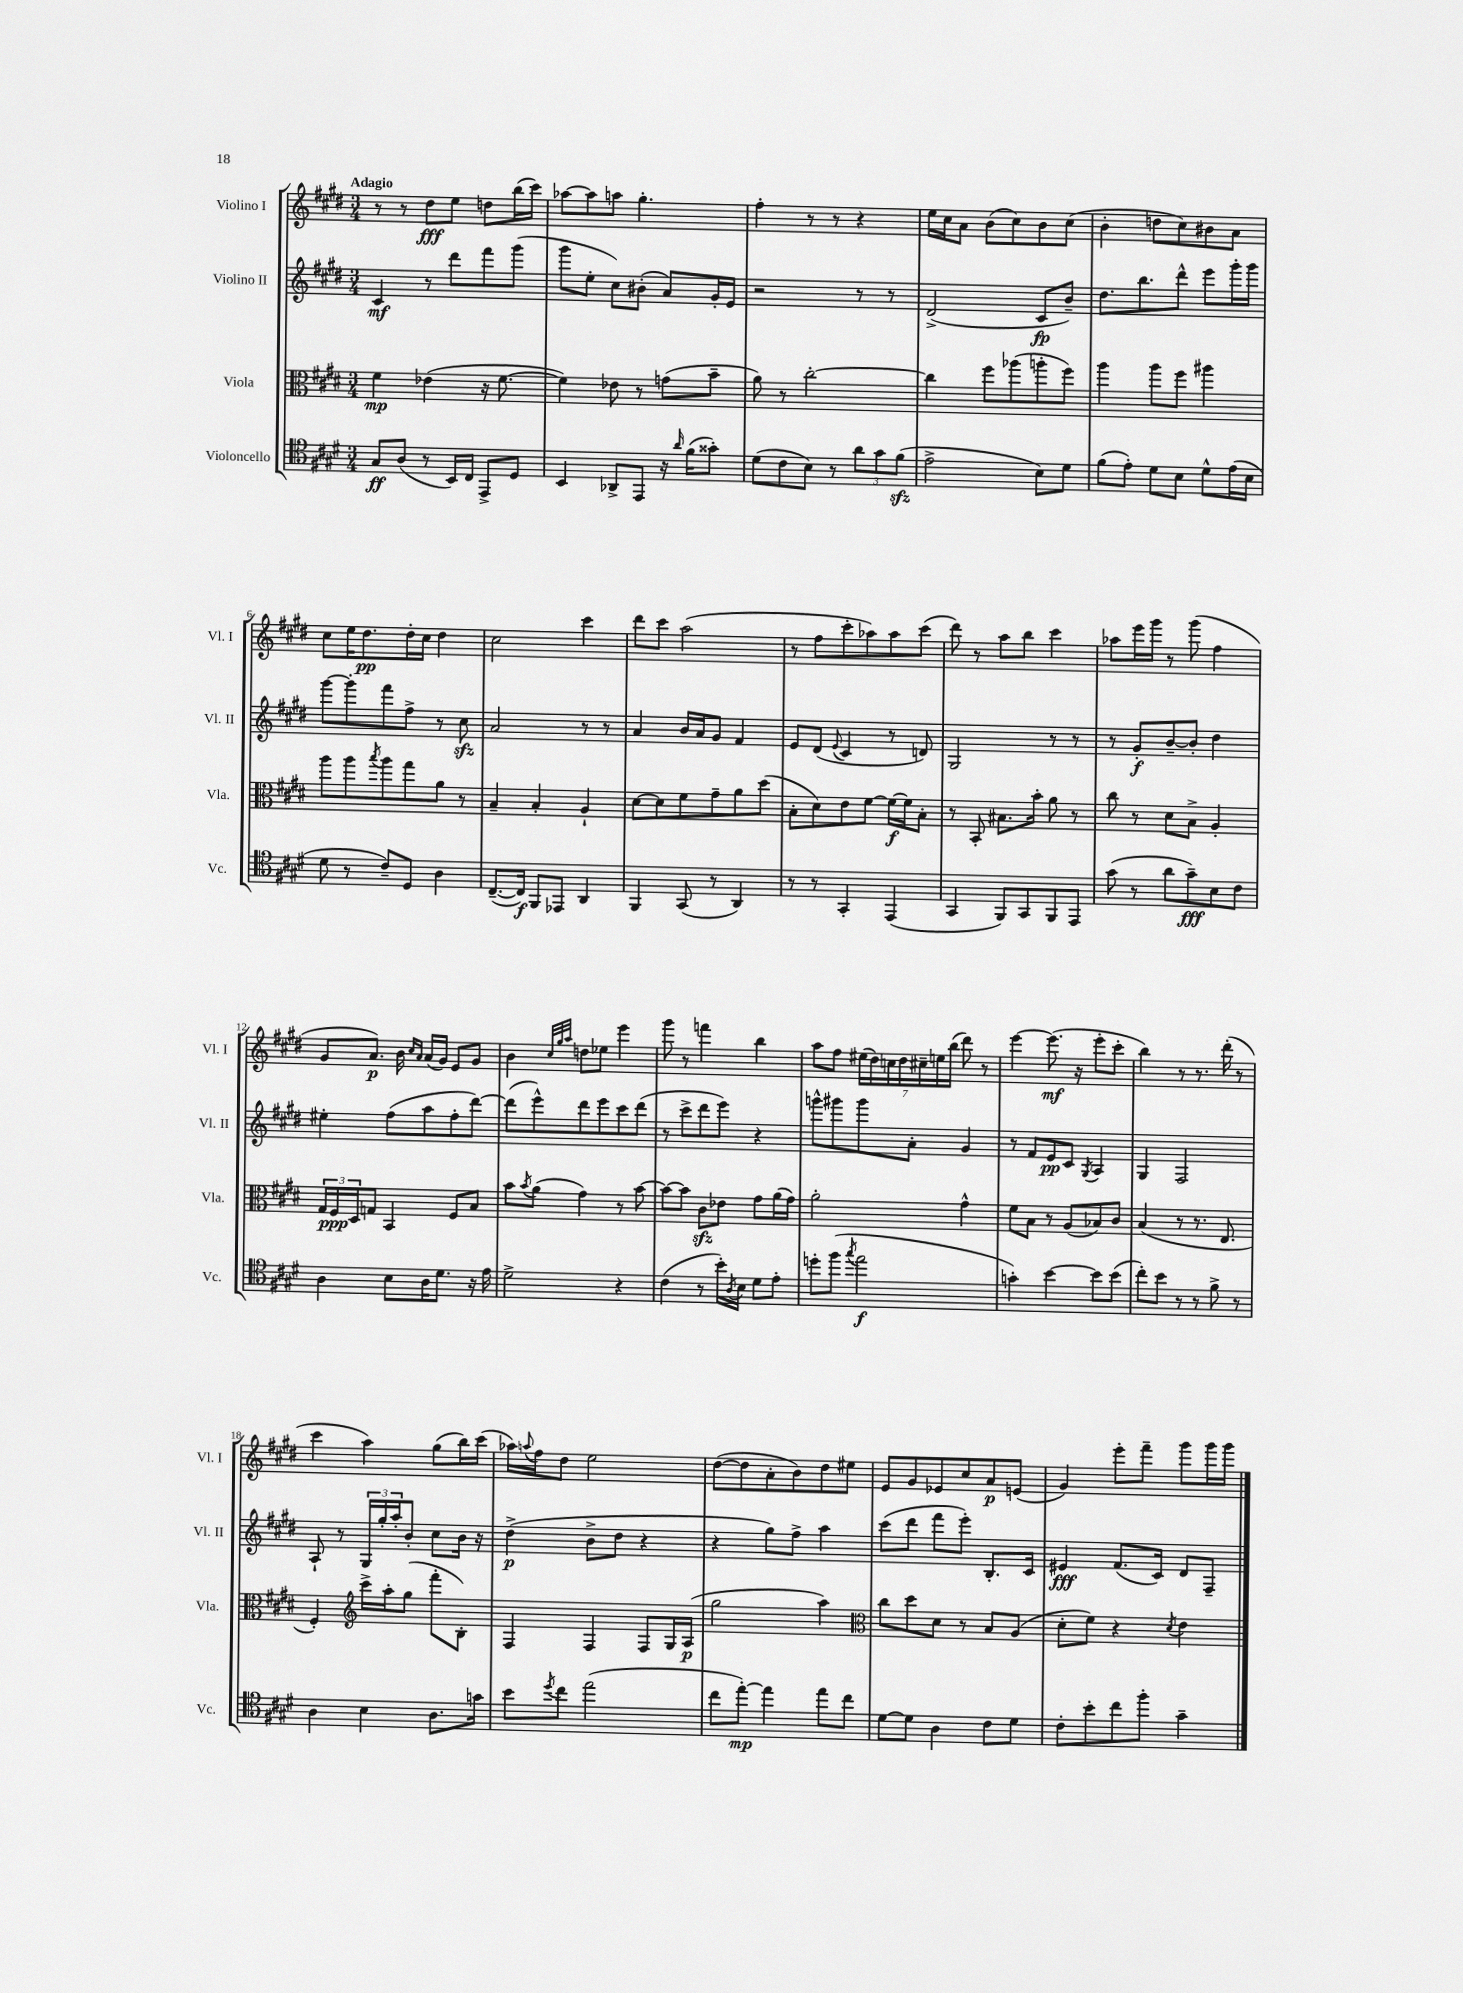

**kern	**kern	**kern	**kern
*staff4	*staff3	*staff2	*staff1
*clefC4	*clefC3	*clefG2	*clefG2
*k[f#c#g#d#]	*k[f#c#g#d#]	*k[f#c#g#d#]	*k[f#c#g#d#]
*M3/4	*M3/4	*M3/4	*M3/4
8G#	4f#	4c#	8r
(8A	.	.	8r
8r	(4e-	8r	8dd#
16BB)	.	8ddd#	8ee
16C#	.	.	.
8EE^	16r	8fff#	8dd
.	[8.f#	.	.
8D#	.	(8ggg#	(16bb
.	.	.	16ccc#)
=	=	=	=
4BB	4f#])	8ggg#	[8aa-
.	.	8ee'	8aa-]
8AA-^	8e-	8cc#)	8aa
8EE	8r	(8b#'	4.gg#'
16r	(8g	8a)	.
16qqa	.	.	.
(16f#	.	.	.
8g##')	8b~	16g#'	.
.	.	16e	.
=	=	=	=
(8d#	8a)	2r	4ff#'
8c#	8r	.	.
8B)	[2cc#'	.	8r
8r	.	.	8r
12a	.	8r	4r
12g#	.	.	.
.	.	8r	.
(12f#	.	.	.
=	=	=	=
2e^	4cc#]	(2d#^	16ee
.	.	.	16cc#
.	.	.	8a
.	8ff#	.	(8b
.	(8aa-	.	8cc#)
8B)	8aa'	8c#	8b
8d#	8ff#)	8b~)	(8cc#
=	=	=	=
(8f#	4aa	8.dd#	4b'
8e')	.	.	.
.	.	8.bb	.
8d#	8aa	.	8dd
8B	8ff#	8ddd#^^	8cc#)
8d#^^	4aa#	8eee	8b#
(16e	.	16ggg#'	8a
16B	.	16ggg#	.
=	=	=	=
8d#	8aa	[8ggg#	8cc#
8r	8aa	8ggg#']	16ee
.	.	.	8.dd#
.	8qbb	.	.
8c#~)	8aa	8fff#	.
8D#	8gg#	8ff#^	16dd#'
.	.	.	16cc#
4A	8a	8r	4dd#
.	8r	8cc#	.
=	=	=	=
([8.C#~	4B~	2a	2cc#
16C#])	.	.	.
8FF#	4B'	.	.
8EE-	.	.	.
4AA	4A`	8r	4ccc#
.	.	8r	.
=	=	=	=
4FF#	[8d#	4a	8ddd#
.	8d#]	.	8ccc#
(8GG#	8f#	16b	(2aa
.	.	16a	.
8r	8g#~	8g#	.
4AA)	8a	4f#	.
.	(8dd#	.	.
=	=	=	=
8r	8B'	8e	8r
8r	8d#)	(8d#	8ff#
.	.	8qqe	.
4GG#'	8e	4c#	8ccc#'
.	[8f#	.	8aa-)
(4EE	16f#_	8r	8aa-
.	16f#]	.	.
.	8B'	8d)	(8ccc#
=	=	=	=
4GG#	8r	2G#	8ddd#)
.	8BB'	.	8r
8FF#)	8.B#	.	8aa
8GG#	.	.	8bb
.	16b'	.	.
8FF#	8a	8r	4ccc#
8EE	8r	8r	.
=	=	=	=
(8g#	8cc#	8r	8aa-
8r	8r	8g#'	16eee
.	.	.	16ggg#
8a	8d#	[8b~	8r
8g#~)	8B^	8b']	(8ggg#
8B	4A'	4dd#	4ff#
8c#	.	.	.
=	=	=	=
4A	24G#	4ee#'	8g#
.	24F#	.	.
.	24D#	.	.
.	8G	.	8.a)
8B	4BB	(8ff#	.
.	.	.	16b
.	.	.	16qqcc#
.	.	.	16qqa
16A	.	8aa	(16a
8.d#	.	.	16g#)
.	8F#	8ff#'	8e
16r	8B	[8ddd#)	8g#
16e	.	.	.
=	=	=	=
2d#^	8b	(8ddd#]	4b
.	8qb	.	.
.	(8a	8eee^^)	.
.	.	.	32qqcc#
.	.	.	32qqgg#
.	.	.	32qqaa
.	4g#)	8ddd#	8dd
.	.	8eee	8ee-
4r	8r	8ccc#	4eee
.	[8b	(8ddd#	.
=	=	=	=
(4c#	8b_	8r	8ggg#
.	8b]	8ccc#^	8r
8r	8c#	8ddd#	4fff
16b')	8e-	8eee)	.
8qA	.	.	.
16B	.	.	.
8d#	8g#	4r	4bb
8e'	(16a	.	.
.	16g#)	.	.
=	=	=	=
8dd'	2a'	8ggg^^	8aa
(8ff#	.	8ggg#	8ff#
8qgg#	.	.	.
2ee	.	8ggg#	(28ee#
.	.	.	28dd#)
.	.	.	28cc
.	.	.	28dd#
.	.	8a'	.
.	.	.	28cc#~
.	.	.	28ee
.	.	.	(28bb
.	4g#^^	4g#	8ddd#)
.	.	.	8r
=	=	=	=
4g')	8f#	8r	[4eee
.	8B	8f#	.
[4b	8r	8e	(8.eee]
.	(8A	8c#	.
.	.	.	16r
.	.	8qG#	.
8b]	8B-)	4A	8eee'
(8b	8c#	.	8ccc#'
=	=	=	=
8cc#')	(4B	4G#	4bb)
8b	.	.	.
8r	8r	2F#	8r
8r	8.r	.	8.r
8f#^	.	.	.
.	8.E	.	(16ddd#'
8r	.	.	8r
=	=	=	=
4A	4F#')	8A`	4ccc#
.	.	8r	.
*	*clefG2	*	*
4B	16ccc#^	24G#	4aa)
.	.	24gg#'	.
.	16aa'	.	.
.	.	24aa'	.
.	(8gg#	8b'	.
8.A	8fff#'	8cc#	(8gg#
.	8B')	16b	16bb)
16g	.	16r	(16ccc#
=	=	=	=
8b	4F#	(4dd#^	16aa-)
.	.	.	8qqaa
.	.	.	16ff#
8qdd#	.	.	.
8cc#	.	.	8dd#
(2ee	4F#	8b^	2ee
.	.	8dd#	.
.	8F#	4r	.
.	16G#	.	.
.	(16A	.	.
=	=	=	=
8cc#	2gg#	4r	([8dd#
[8ee')	.	.	8dd#]
4ee]	.	8gg#)	8a'
.	.	8ff#^	8b)
8ee	4aa)	4aa	8dd#
8cc#	.	.	8ee#
=	=	=	=
*	*clefC3	*	*
[8d#	8cc#	(8ccc#	8e
8d#]	8dd#	8ddd#	8g#
4A	8d#	8fff#	8e-
.	8r	8eee')	8cc#
8c#	8B	8.B'	8a
8d#	(8A	.	(8e
.	.	16c#	.
=	=	=	=
8c#'	8d#'	4e#	4g#)
8b'	8f#)	.	.
8cc#	4r	(8.f#	8eee'
8ff#'	.	.	8fff#~
.	.	16c#)	.
.	8qd#	.	.
4g#~	4e	8d#	8ggg#
.	.	8F#~	16ggg#
.	.	.	16ggg#
==	==	==	==
*-	*-	*-	*-
